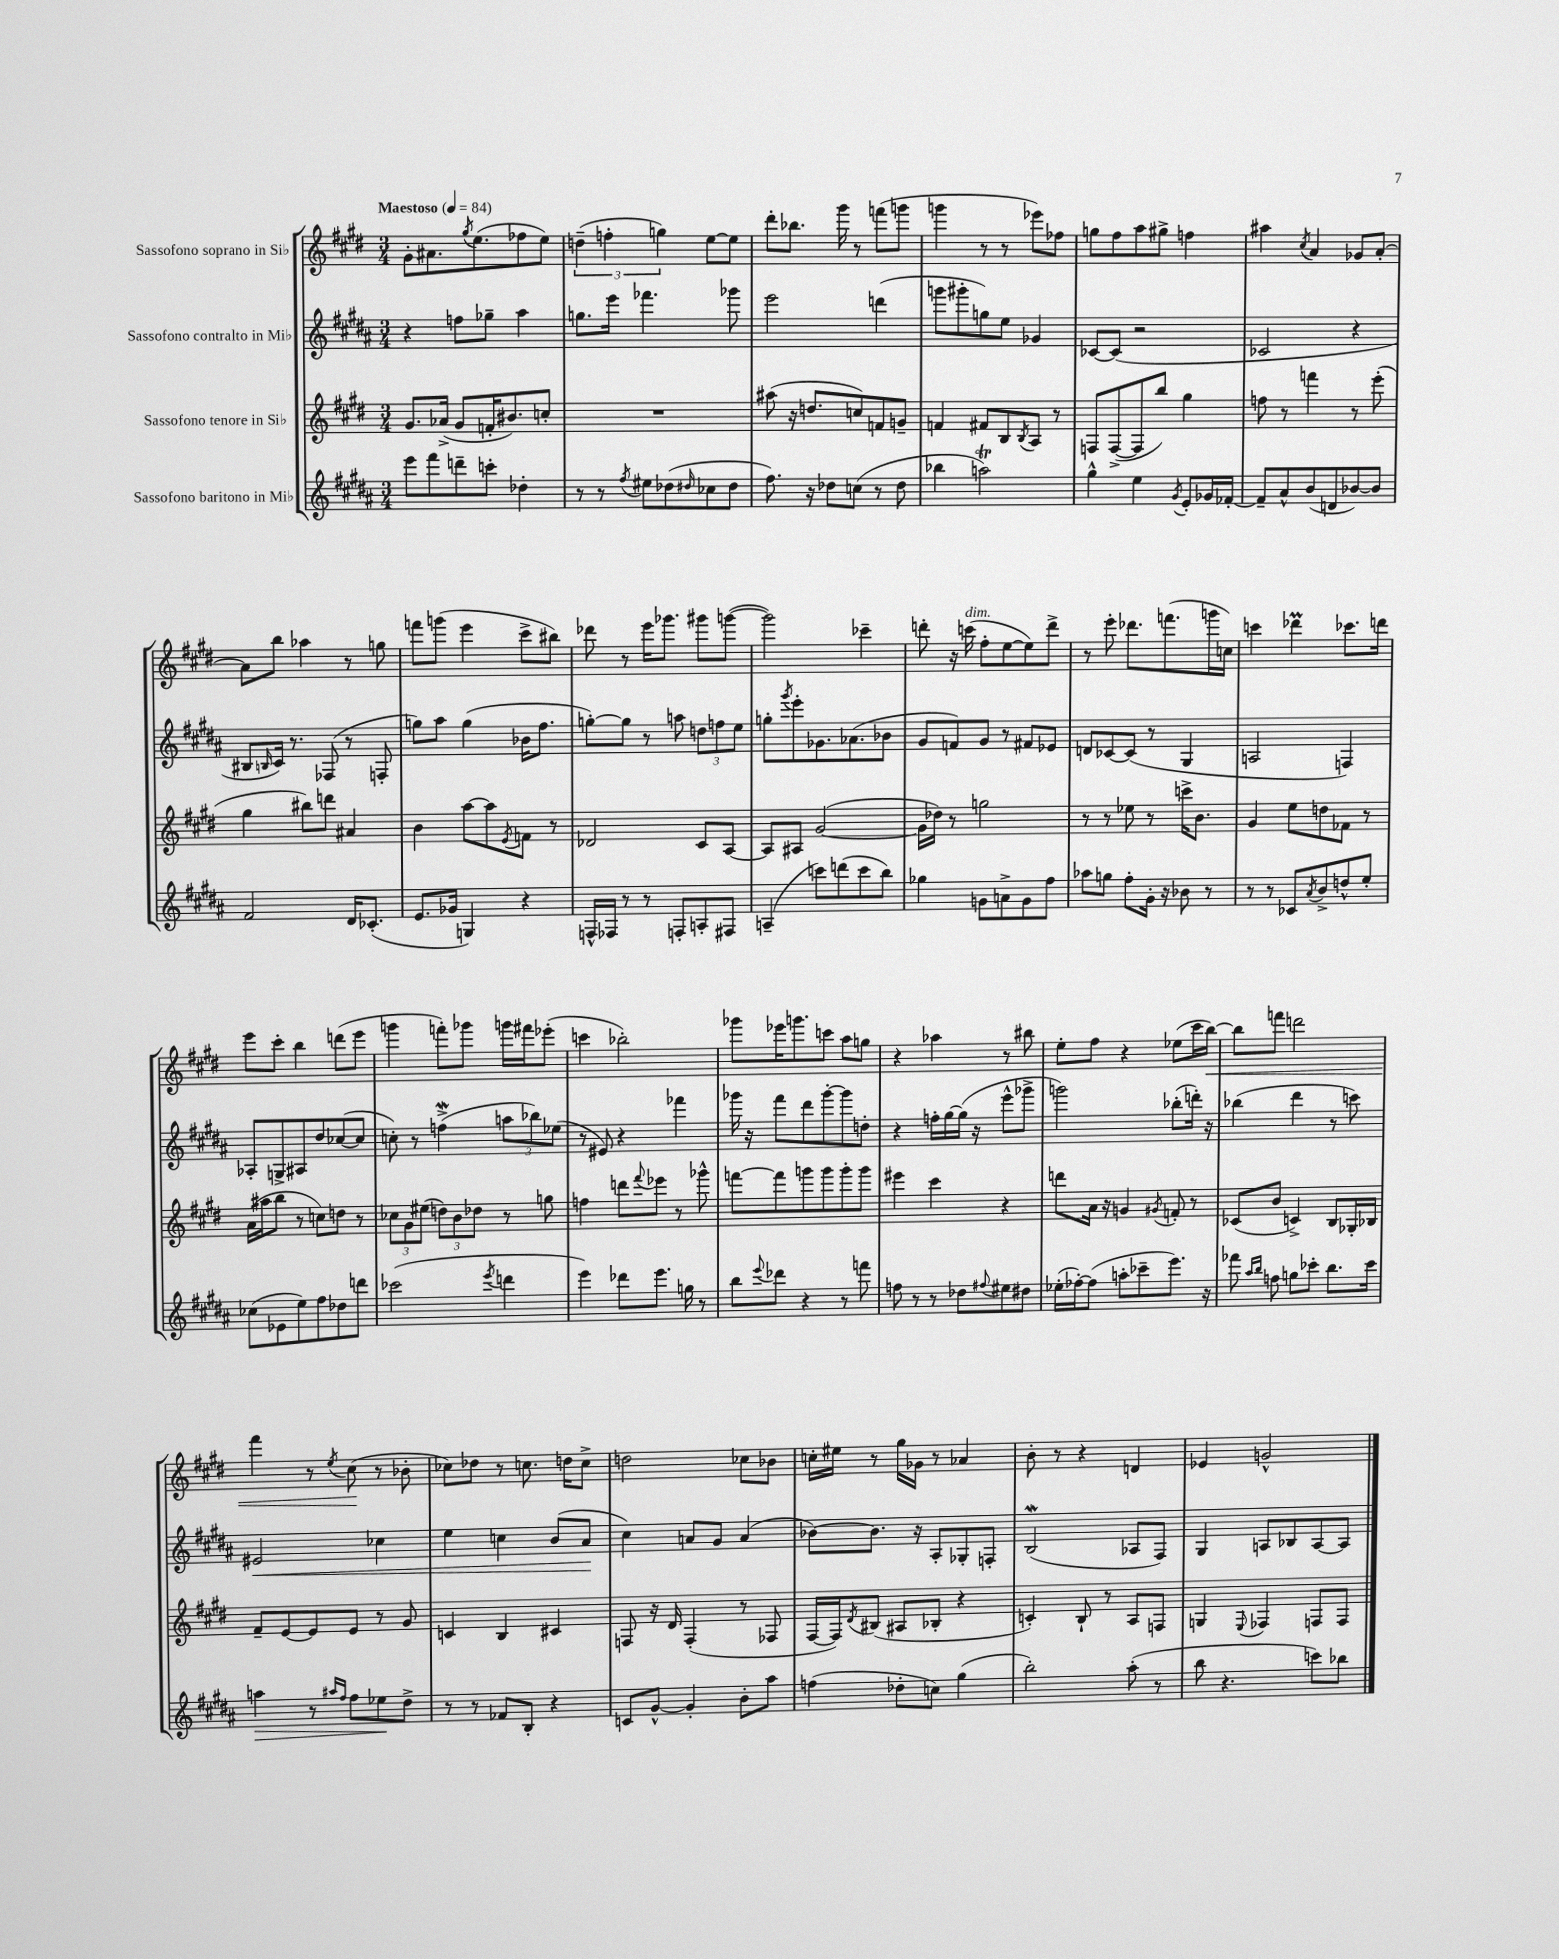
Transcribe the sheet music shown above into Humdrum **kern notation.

**kern	**dynam	**kern	**kern	**dynam	**kern	**dynam
*part4	*part4	*part3	*part2	*part2	*part1	*part1
*staff4	*staff4	*staff3	*staff2	*staff2	*staff1	*staff1
*I"Sassofono baritono in Mi♭	*	*I"Sassofono tenore in Si♭	*I"Sassofono contralto in Mi♭	*	*I"Sassofono soprano in Si♭	*
*clefG2	*	*clefG2	*clefG2	*	*clefG2	*
*k[f#c#g#d#a#]	*	*k[f#c#g#d#]	*k[f#c#g#d#a#]	*	*k[f#c#g#d#]	*
*M3/4	*	*M3/4	*M3/4	*	*M3/4	*
*MM84	*	*MM84	*MM84	*	*MM84	*
=1	=1	=1	=1	=1	=1	=1
!	!	!	!	!	!LO:TX:a:B:t=Maestoso	!
8eee\L	.	8.g#/L	4r	.	8g#'\L	.
8fff#\	.	.	.	.	8.a#X\	.
.	.	(16a-X^/Jk	.	.	.	.
8dddn~\	.	8g#/L	8ffn\L	.	.	.
.	.	.	.	.	8qgg#/	.
.	.	.	.	.	(8.ee\	.
8cccn'\J	.	16fn'/K	8gg-X~\J	.	.	.
.	.	8.b#X/)	.	.	.	.
4dd-X'\	.	.	4aa#\	.	8ff-X\	.
.	.	8ccn'/J	.	.	8ee\J)	.
=2	=2	=2	=2	=2	=2	=2
8r	.	2.r	8.ggn\L	.	(6ddn~\	.
8r	.	.	.	.	.	.
.	.	.	.	.	6ffn'\	.
.	.	.	16eee\Jk	.	.	.
8qff#/	.	.	.	.	.	.
8ee#X\L	.	.	4.fff-X\	.	.	.
.	.	.	.	.	6ggn\)	.
(8dd-X\	.	.	.	.	.	.
16qqdd#X/	.	.	.	.	.	.
8cc-X\	.	.	.	.	[8ee\L	.
8dd#\J	.	.	8ggg-X\	.	8ee\J]	.
=3	=3	=3	=3	=3	=3	=3
8.ff#\)	.	(8aa#X\	2eee\	.	8ddd#'\L	.
.	.	16r	.	.	8.bb-X\J	.
16r	.	8.ddn/L	.	.	.	.
8dd-X\L	.	.	.	.	.	.
.	.	.	.	.	16ggg#\	.
(8ccn\J	.	8ccn/)	.	.	8r	.
8r	.	8fn/	(4dddn\	.	(8fffn\L	.
8dd-\	.	8gn~/J	.	.	8gggn\J	.
=4	=4	=4	=4	=4	=4	=4
4bb-X\	.	4fn/	8gggn\L	.	4gggn\	.
.	.	.	8ggg#X'\	.	.	.
2aanT\)	.	8f#X/L	8ggn\)	.	8r	.
.	.	8B/	8ee\J	.	8r	.
.	.	8qB/	.	.	.	.
.	.	8A/J	4g-X/	.	8eee-X\L)	.
.	.	8r	.	.	8ff-X\J	.
=5	=5	=5	=5	=5	=5	=5
4gg#^^\	.	8Fn/L	[8c-X/L	.	8ggn\L	.
.	.	([8F^/	(8c-/J]	.	8ff#\	.
4ee\	.	8F/]	2r	.	8aa\	.
.	.	8bb/J)	.	.	8gg#X^\J	.
8qg#/	.	.	.	.	.	.
8e'/L	.	4gg#\	.	.	4ffn\	.
16g-X/L	.	.	.	.	.	.
[16f-X'/JJ	.	.	.	.	.	.
=6	=6	=6	=6	=6	=6	=6
8f-~/L]	.	8ffn\	2c-X/	.	4aa#X\	.
8a#^^/	.	8r	.	.	.	.
.	.	.	.	.	8qcc#/	.
(8b/	.	4fffn\	.	.	4a/	.
8dn/	.	.	.	.	.	.
[8b-X/)	.	8r	4r	.	8g-X/L	.
8b-/J]	.	(8eee'\	.	.	[8a'/J	.
!!LO:LB:g=z
=7	=7	=7	=7	=7	=7	=7
2f#/	.	4gg#\	8B#X/L	.	8a\L]	.
.	.	.	16qqBn/	.	.	.
.	.	.	16c#/Jk)	.	8bb\J	.
.	.	.	8.r	.	.	.
.	.	8bb#X\L)	.	.	4aa-X\	.
.	.	8dddn\J	(8F-X/	.	.	.
16d#/KL	.	4a#X/	8r	.	8r	.
(8.c-X'/J	.	.	.	.	.	.
.	.	.	8Fn'/	.	8ggn\	.
=8	=8	=8	=8	=8	=8	=8
8.e/L	.	4b\	8ggn\L)	.	8fffn\L	.
.	.	.	8aa#\J	.	(8gggn\J	.
16g-X/Jk	.	.	.	.	.	.
4Gn/)	.	[8aa\L	(4gg\	.	4eee\	.
.	.	8aa\]	.	.	.	.
.	.	8qe/	.	.	.	.
4r	.	8fn\J	16b-X\KL	.	8ccc#^\L	.
.	.	.	8.ff#\J	.	.	.
.	.	8r	.	.	8bb#X\J)	.
=9	=9	=9	=9	=9	=9	=9
16Fn^^/LL	.	2d-X/	[8ggn'\L)	.	8ddd-X\	.
16F-X/JJ	.	.	.	.	.	.
8r	.	.	8gg\J]	.	8r	.
8r	.	.	8r	.	16eee\KL	.
.	.	.	.	.	8.ggg-X\J	.
8Fn'/L	.	.	8aan\	.	.	.
8An'/	.	8c#/L	12ddn\L	.	8ggg#X\L	.
.	.	.	12ffn\	.	.	.
8F#X/J	.	[8A/J	.	.	([8gggn\J	.
.	.	.	12ee\J	.	.	.
=10	=10	=10	=10	=10	=10	=10
(4An~/	.	8A/L]	8ggn'\L	.	2ggg\])	.
.	.	.	8qggg#/	.	.	.
.	.	8A#X/J	8eee'\	.	.	.
8cccn\L)	.	([2g#/	8.g-X\	.	.	.
(8dddn\	.	.	.	.	.	.
.	.	.	(8.a-X\	.	.	.
8ccc\	.	.	.	.	4ccc-X~\	.
8bb\J)	.	.	8b-X\J	.	.	.
=11	=11	=11	=11	=11	=11	=11
4gg-X\	.	16g#\LL]	8g#/L	.	8dddn'\	.
.	.	16dd-X\JJ)	.	.	.	.
.	.	8r	8fn/)	.	16r	.
!	!	!	!	!	!LO:TX:a:i:t=dim.	!
.	.	.	.	.	(16cccn\	.
8gn\L	.	2ggn\	8g#/J	.	8ff#'\L	.
8an^\	.	.	8r	.	[8ee\	.
8g\	.	.	8f#X/L	.	8ee\])	.
8ff#\J	.	.	8e-X/J	.	8ddd^\J	.
=12	=12	=12	=12	=12	=12	=12
8aa-X\L	.	8r	8dn/L	.	8r	.
8ggn\J	.	8r	[8c-X/	.	8eee'\	.
8ff#'\L	.	8ee-X\	(8c-/J]	.	8.ddd-X\L	.
16g#'\Jk	.	8r	8r	.	.	.
16r	.	.	.	.	(8.fffn\	.
8b-X\	.	16cccn^\KL	4G#/	.	.	.
.	.	8.b\J	.	.	.	.
8r	.	.	.	.	16gggn\L	.
.	.	.	.	.	16ccn\JJ)	.
=13	=13	=13	=13	=13	=13	=13
8r	.	4g#/	2An/	.	4cccn\	.
8r	.	.	.	.	.	.
8c-X/L	.	8ee\L	.	.	4ddd-XM\	.
8qa#/	.	.	.	.	.	.
8b^/	.	8ddn\	.	.	.	.
8ddn^^/	.	8f-X\J	4Fn/)	.	8.ccc-X\L	.
8ee'/J	.	8r	.	.	.	.
.	.	.	.	.	16dddn\Jk	.
!!LO:LB:g=z
=14	=14	=14	=14	=14	=14	=14
(8cc-X\L	.	(16a\LL	8A-X'/L	.	8eee\L	.
.	.	16aa#X\J	.	.	.	.
8e-X\	.	8bb\J	8Gn^/	.	8ccc#'\J	.
8ee\)	.	8r	8A#X/	.	4bb\	.
8ff#\	.	8ccn\L)	8dd#/	.	.	.
8dd-X\	.	8ddn\J	([8cc-X/	.	(8dddn\L	.
8dddn\J	.	8r	8cc-/J]	.	8eee\J	.
=15	=15	=15	=15	=15	=15	=15
(2ccc-X\	.	12cc-X\L	8ccn'\)	.	4gggn\	.
.	.	12g#\	.	.	.	.
.	.	.	8r	.	.	.
.	.	(12ee#X\J	.	.	.	.
.	.	12ddn\L)	(4ffnw^\	.	8fffn'\L)	.
.	.	12b\	.	.	.	.
.	.	.	.	.	8ggg-X\J	.
.	.	12dd-X\J	.	.	.	.
8qeee/	.	.	.	.	.	.
4dddn\	.	8r	12aan\L	.	16gggn\LL	.
.	.	.	.	.	16fff#X\J	.
.	.	.	12bb-X\)	.	.	.
.	.	8ggn\	.	.	(8eee-X'\J	.
.	.	.	(12ee-X\J	.	.	.
=16	=16	=16	=16	=16	=16	=16
4eee\)	.	4ffn\	8r	.	4cccn\	.
.	.	.	8e#X/)	.	.	.
8ddd-X\L	.	8dddn\L	4r	.	2bb-X'\)	.
.	.	8qqfff#/	.	.	.	.
8.eee\J	.	8eee-X\J	.	.	.	.
.	.	8r	4fff-X\	.	.	.
16ggn\	.	.	.	.	.	.
8r	.	8ggg-X^^\	.	.	.	.
=17	=17	=17	=17	=17	=17	=17
8bb\L	.	[8fffn\L	16ggg-X\	.	8ggg-X\L	.
.	.	.	16r	.	.	.
8qqeee/	.	.	.	.	.	.
8ddd-X\J	.	8fff\]	8fff#\L	.	16eee-X\K	.
.	.	.	.	.	8.gggn\	.
4r	.	8gggn\	8ddd#\	.	.	.
.	.	8ggg\	[8ggg-'\	.	8cccn\J	.
8r	.	8ggg'\	8ggg-\]	.	8aa\L	.
8fffn\	.	8ggg\J	8ddn'\J	.	8ggn\J	.
=18	=18	=18	=18	=18	=18	=18
8ffn\	.	4eee#X\	4r	.	4r	.
8r	.	.	.	.	.	.
8r	.	4ccc#\	16ffn'\LL	.	4aa-X\	.
.	.	.	[16gg#\	.	.	.
8dd-X\L	.	.	(16gg#\JJ]	.	.	.
.	.	.	16r	.	.	.
8qqff#X/	.	.	.	.	.	.
8ee#X\	.	4r	8eee^^\L	.	8r	.
8dd#X\J	.	.	8ggg-X^\J	.	8bb#X\	.
=19	=19	=19	=19	=19	=19	=19
(16ee-X'\LL	.	8dddn\L	2gggn\)	.	8ee'\L	.
[16ff-X'\J)	.	.	.	.	.	.
(8ff-\J]	.	16a\Jk	.	.	8ff#\J	.
.	.	16r	.	.	.	.
8aan'\L	.	4gn/	.	.	4r	.
8ccc-X~\	.	.	.	.	.	.
.	.	8qg#X/	.	.	.	.
8.eee\J)	.	8fn'/	(8bb-X'\L	.	(8ee-X\L	.
.	.	8r	16dddn'\Jk)	.	16ccc#\L	.
!	!	!	!	!	!	!LO:HP:b
16r	.	.	16r	.	[16bb\JJ)	<
=20	=20	=20	=20	=20	=20	=20
8fff-X\	.	(8c-X/L	(4bb-X\	.	8bb\L]	.
16qqaa#/LL	.	.	.	.	.	.
16qqbb/JJ	.	.	.	.	.	.
8ffn\	.	8b/J	.	.	8fffn\J	.
8ggn\L	.	4cn^/)	4ddd#\	.	2dddn\	.
8ccc-X'\J	.	.	.	.	.	.
8.bb\L	.	8B/L	8r	.	.	.
.	.	16G-X'/L	8cccn\)	.	.	.
16ccc-\Jk	.	16B-X/JJ	.	.	.	.
!!LO:LB:g=z
=21	=21	=21	=21	=21	=21	=21
!	!LO:HP:b	!	!	!LO:HP:b	!	!
4aan\	>	8f#~/L	2e#X/	<	4fff#\	.
.	.	[8e/	.	.	.	.
8r	.	8e/]	.	.	8r	.
16qqaa#X/LL	.	.	.	.	.	.
16qqff#/JJ	.	.	.	.	8qee/	.
8ff#\L	.	8e/J	.	.	(8cc#\	.
8ee-X\	.	8r	4cc-X\	.	8r	[
8dd#^\J	]	8g#/	.	.	8b-X'\	.
=22	=22	=22	=22	=22	=22	=22
8r	.	4cn/	4ee\	.	8cc-X\L)	.
8r	.	.	.	.	8dd-X\J	.
8f-X/L	.	4B/	4ccn\	.	8r	.
8B'/J	.	.	.	.	8.ccn\	.
4r	.	4c#X/	(8b/L	.	.	.
.	.	.	.	.	16ddn\KL	.
.	.	.	8a#/J	.	8cc^\J	.
.	.	.	.	[	.	.
=23	=23	=23	=23	=23	=23	=23
8cn/L	.	8Fn/	4cc#\)	.	2ddn\	.
[8g#^^/J	.	16r	.	.	.	.
.	.	16d#/	.	.	.	.
4g#'/]	.	(4F'/	8an/L	.	.	.
.	.	.	8g#/J	.	.	.
8b'\L	.	8r	(4a/	.	8cc-X\L	.
8aa#\J	.	8F-X/	.	.	8b-X\J	.
=24	=24	=24	=24	=24	=24	=24
(4ffn\	.	[16F#/LL	[8b-X\L)	.	16ccn'\LL	.
.	.	16F#/J])	.	.	16ee#X\JJ	.
.	.	8qd#/	.	.	.	.
.	.	(8B#X/J	8.b-\J]	.	8r	.
8dd-X'\L	.	8A#X/L	.	.	16gg#\LL	.
.	.	.	16r	.	16g-X\JJ	.
8ccn\J)	.	8B-X'/J	8A#'/L	.	8r	.
(4gg#\	.	4r	8G-X'/	.	4a-X/	.
.	.	.	8Fn'/J	.	.	.
=25	=25	=25	=25	=25	=25	=25
2bb'\)	.	4cn'/)	(2Bw/	.	8b'\	.
.	.	.	.	.	8r	.
.	.	8B`/	.	.	4r	.
.	.	8r	.	.	.	.
(8aa#'\	.	8A/L	8A-X/L	.	4dn/	.
8r	.	8Fn/J	8F#/J)	.	.	.
=26	=26	=26	=26	=26	=26	=26
8bb\	.	4Gn/	4G#/	.	4e-X/	.
4.r	.	.	.	.	.	.
.	.	8qqE/	.	.	.	.
.	.	4F-X/	8An/L	.	2gn^^/	.
.	.	.	8B-X/	.	.	.
8cccn\L)	.	8Fn/L	[8A/	.	.	.
8bb-X\J	.	8F/J	8A/J]	.	.	.
==	==	==	==	==	==	==
*-	*-	*-	*-	*-	*-	*-
